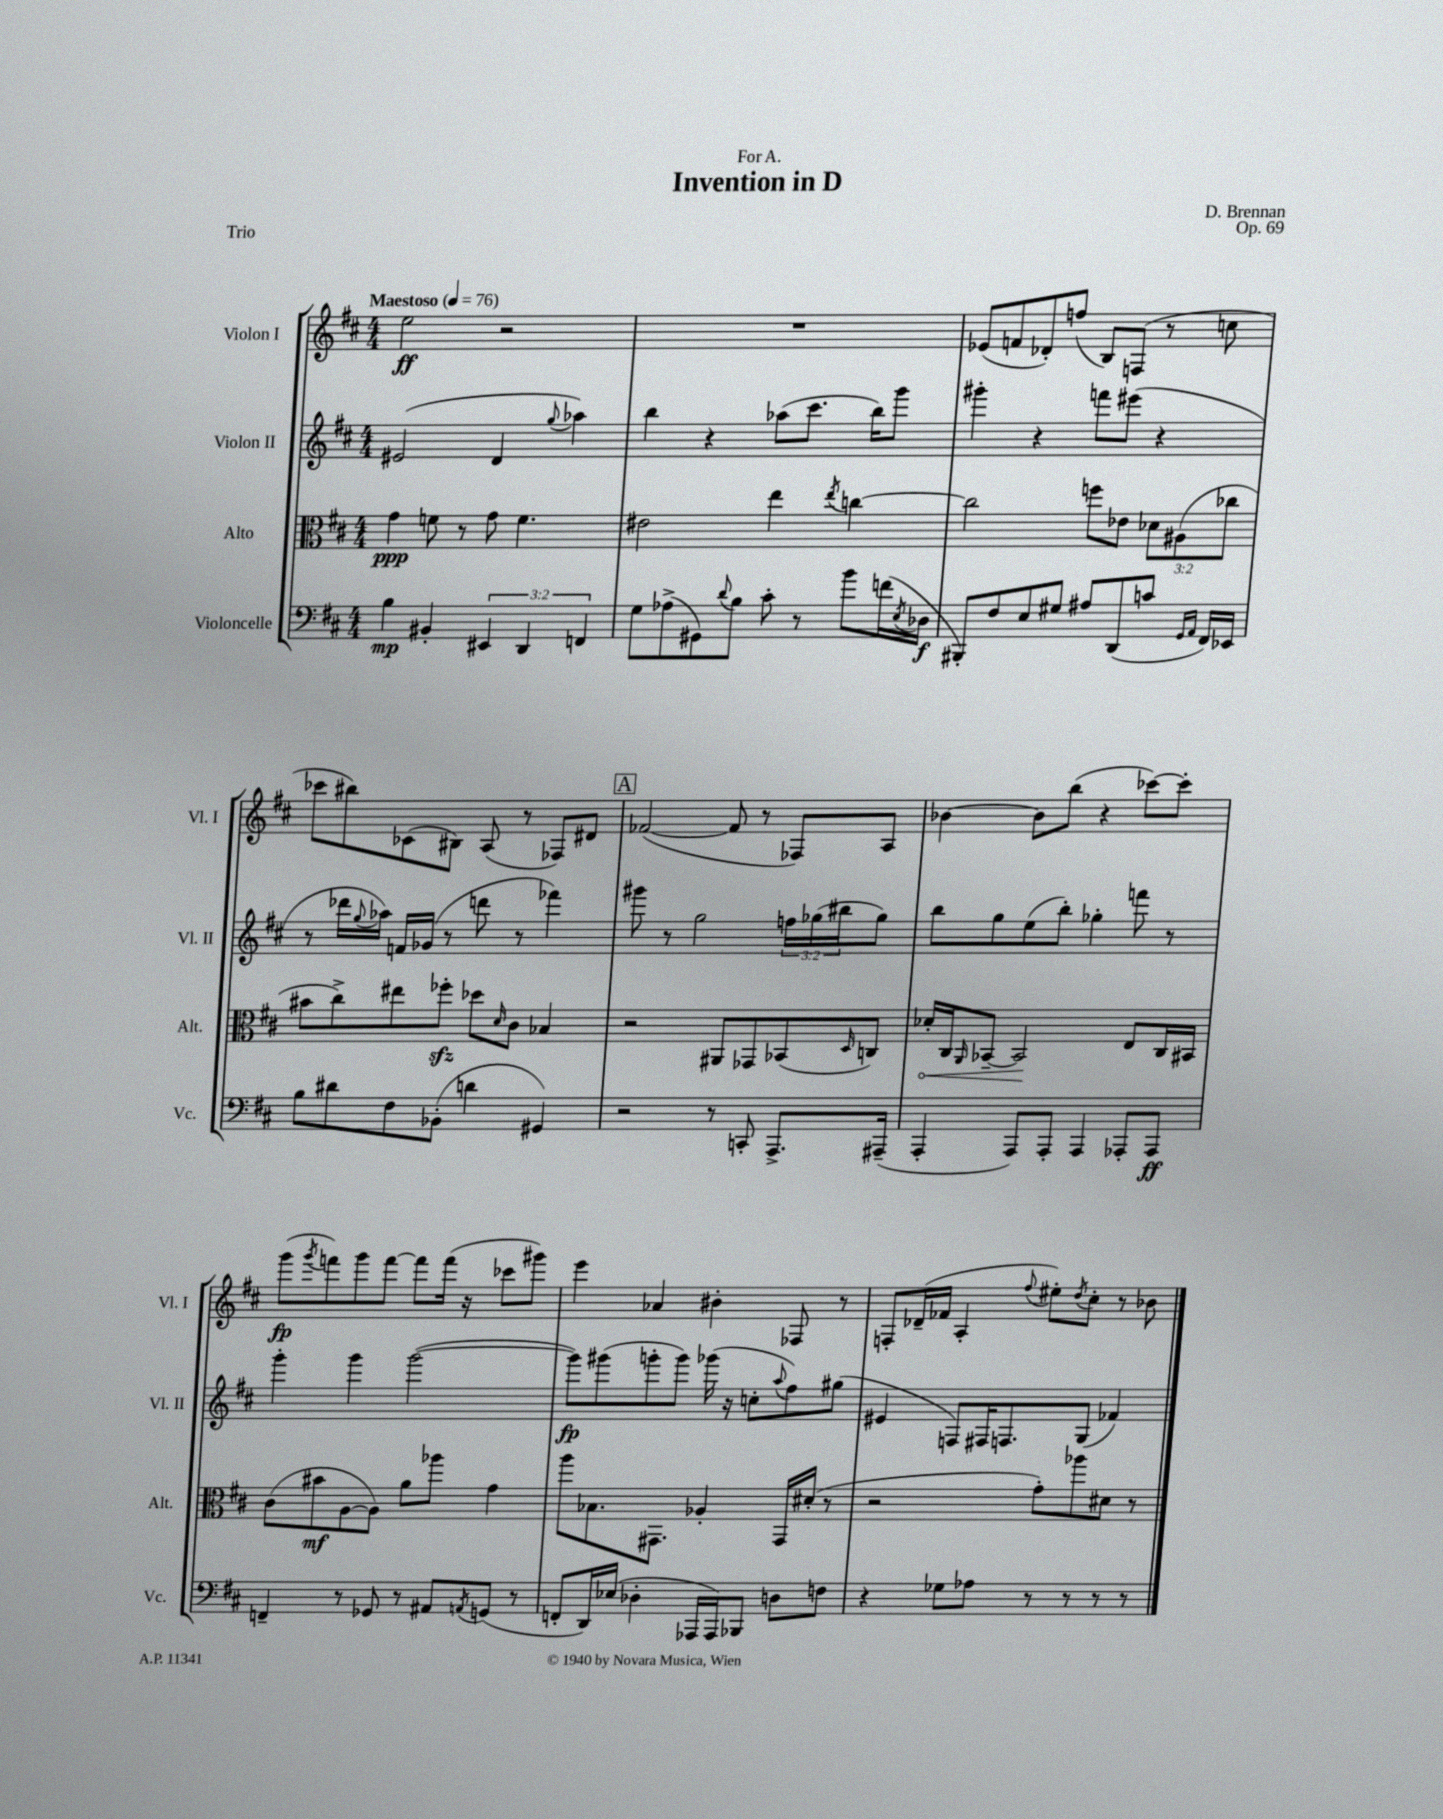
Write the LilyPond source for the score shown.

\header { title = "Invention in D" composer = "D. Brennan" dedication = "For A." opus = "Op. 69" piece = "Trio" }
<<
\new StaffGroup <<
\new Staff = "s0" \with { instrumentName = "Violon I" shortInstrumentName = "Vl. I" } {
    \clef treble \key d \major \numericTimeSignature \time 4/4 \tempo "Maestoso" 4 = 76
    e''2\ff r2 |
    R1 |
    ees'8( f'8 des'8-.) f''8( b8) f8( r8 c''8 |
    ces'''8 bis''8) ces'8( bis8) a8( r8 fes8) dis'8 |
    \mark \markup { \box "A" } fes'2~( fes'8 r8 fes8) a8 |
    bes'4~ bes'8 b''8( r4 ces'''8~) ces'''8-. |
    g'''8\fp( \acciaccatura { g'''8 } f'''8) g'''8 f'''8~ f'''8 f'''16( r16 ces'''8 gis'''8) |
    e'''4 aes'4 bis'4-. fes8 r8 |
    f8-. des'16--( fes'16 a4-. \appoggiatura { fis''8 } eis''8-.) \acciaccatura { d''8 } cis''8-. r8 bes'8 \bar "|." |
}
\new Staff = "s1" \with { instrumentName = "Violon II" shortInstrumentName = "Vl. II" } {
    \clef treble \key d \major \numericTimeSignature \time 4/4 \override Staff.TupletNumber.text = #tuplet-number::calc-fraction-text
    eis'2( d'4 \appoggiatura { g''8 } aes''4) |
    b''4 r4 aes''8( cis'''8. b''16) g'''8 |
    gis'''4-. r4 f'''8 eis'''8( r4 |
    r8 des'''16 \appoggiatura { g''8 } aes''16) f'16 ges'16( r8 d'''8 r8 fes'''4) |
    \mark \markup { \box "A" } gis'''8 r8 g''2 \tuplet 3/2 { f''16 ges''16( bis''16 } ges''8) |
    b''8 g''8 e''8( b''8-.) ges''4-. f'''8 r8 |
    g'''4-. g'''4 g'''2~( |
    g'''8\fp) gis'''8( g'''8-. g'''8) ges'''16( r16 c''8-. \appoggiatura { a''8 } fis''8) gis''8( |
    eis'4 f8) fis16 f8. g8( fes'4) \bar "|." |
}
\new Staff = "s2" \with { instrumentName = "Alto" shortInstrumentName = "Alt." } {
    \clef alto \key d \major \numericTimeSignature \time 4/4 \override Staff.TupletNumber.text = #tuplet-number::calc-fraction-text
    g'4\ppp f'8 r8 g'8 f'4. |
    eis'2 e''4 \acciaccatura { e''8 } c''4~ |
    c''2 f''8 ees'8 \tuplet 3/2 { des'8 ais8( ces''8 } |
    bis'8 cis''8->) eis''8 fes''8-.\sfz des''8 \grace { d'16 } cis'8 bes4 |
    \mark \markup { \box "A" } r2 ais,8 ges,8 bes,8( \grace { d16 } c8) |
    \once \override Hairpin.circled-tip = ##t des'16-.\< cis16 \grace { a,16 } bes,8~-- bes,2\! e8 cis16 bis,16 |
    cis'8( bis'8\mf a8~ a8) a'8 aes''8 g'4 |
    a''8 bes8. gis,8. aes4-. gis,16 dis'16-.( r8 |
    r2 g'8-.) aes''8 dis'8 r8 \bar "|." |
}
\new Staff = "s3" \with { instrumentName = "Violoncelle" shortInstrumentName = "Vc." } {
    \clef bass \key d \major \numericTimeSignature \time 4/4 \override Staff.TupletNumber.text = #tuplet-number::calc-fraction-text
    b4\mp bis,4-. \tuplet 3/2 { eis,4 d,4 f,4 } |
    g8 aes8->( gis,8) \appoggiatura { d'8 } b8 cis'8-. r8 b'8 f'16( \acciaccatura { e8 } des16\f |
    bis,,8-.) fis8 e8 gis8 ais8 d,8( c'8 \grace { g,16 a,16 } fis,16) ees,16 |
    b8 dis'8 fis8 bes,8-.( d'4 gis,4) |
    \mark \markup { \box "A" } r2 r8 c,8-. a,,8.-> ais,,16--( |
    a,,4-. a,,8) a,,8-. a,,4 aes,,8-. aes,,8\ff |
    f,4-- r8 ges,8 r8 ais,8 \acciaccatura { a,8 } g,8( r8 |
    f,8-. d,16) ees16( des4-. aes,,16 aes,,16) bes,,8 d8 f8 |
    r4 ges8 aes8 r8 r8 r8 r8 \bar "|." |
}
>>
>>
\layout { \context { \Score \remove "Bar_number_engraver" } }
